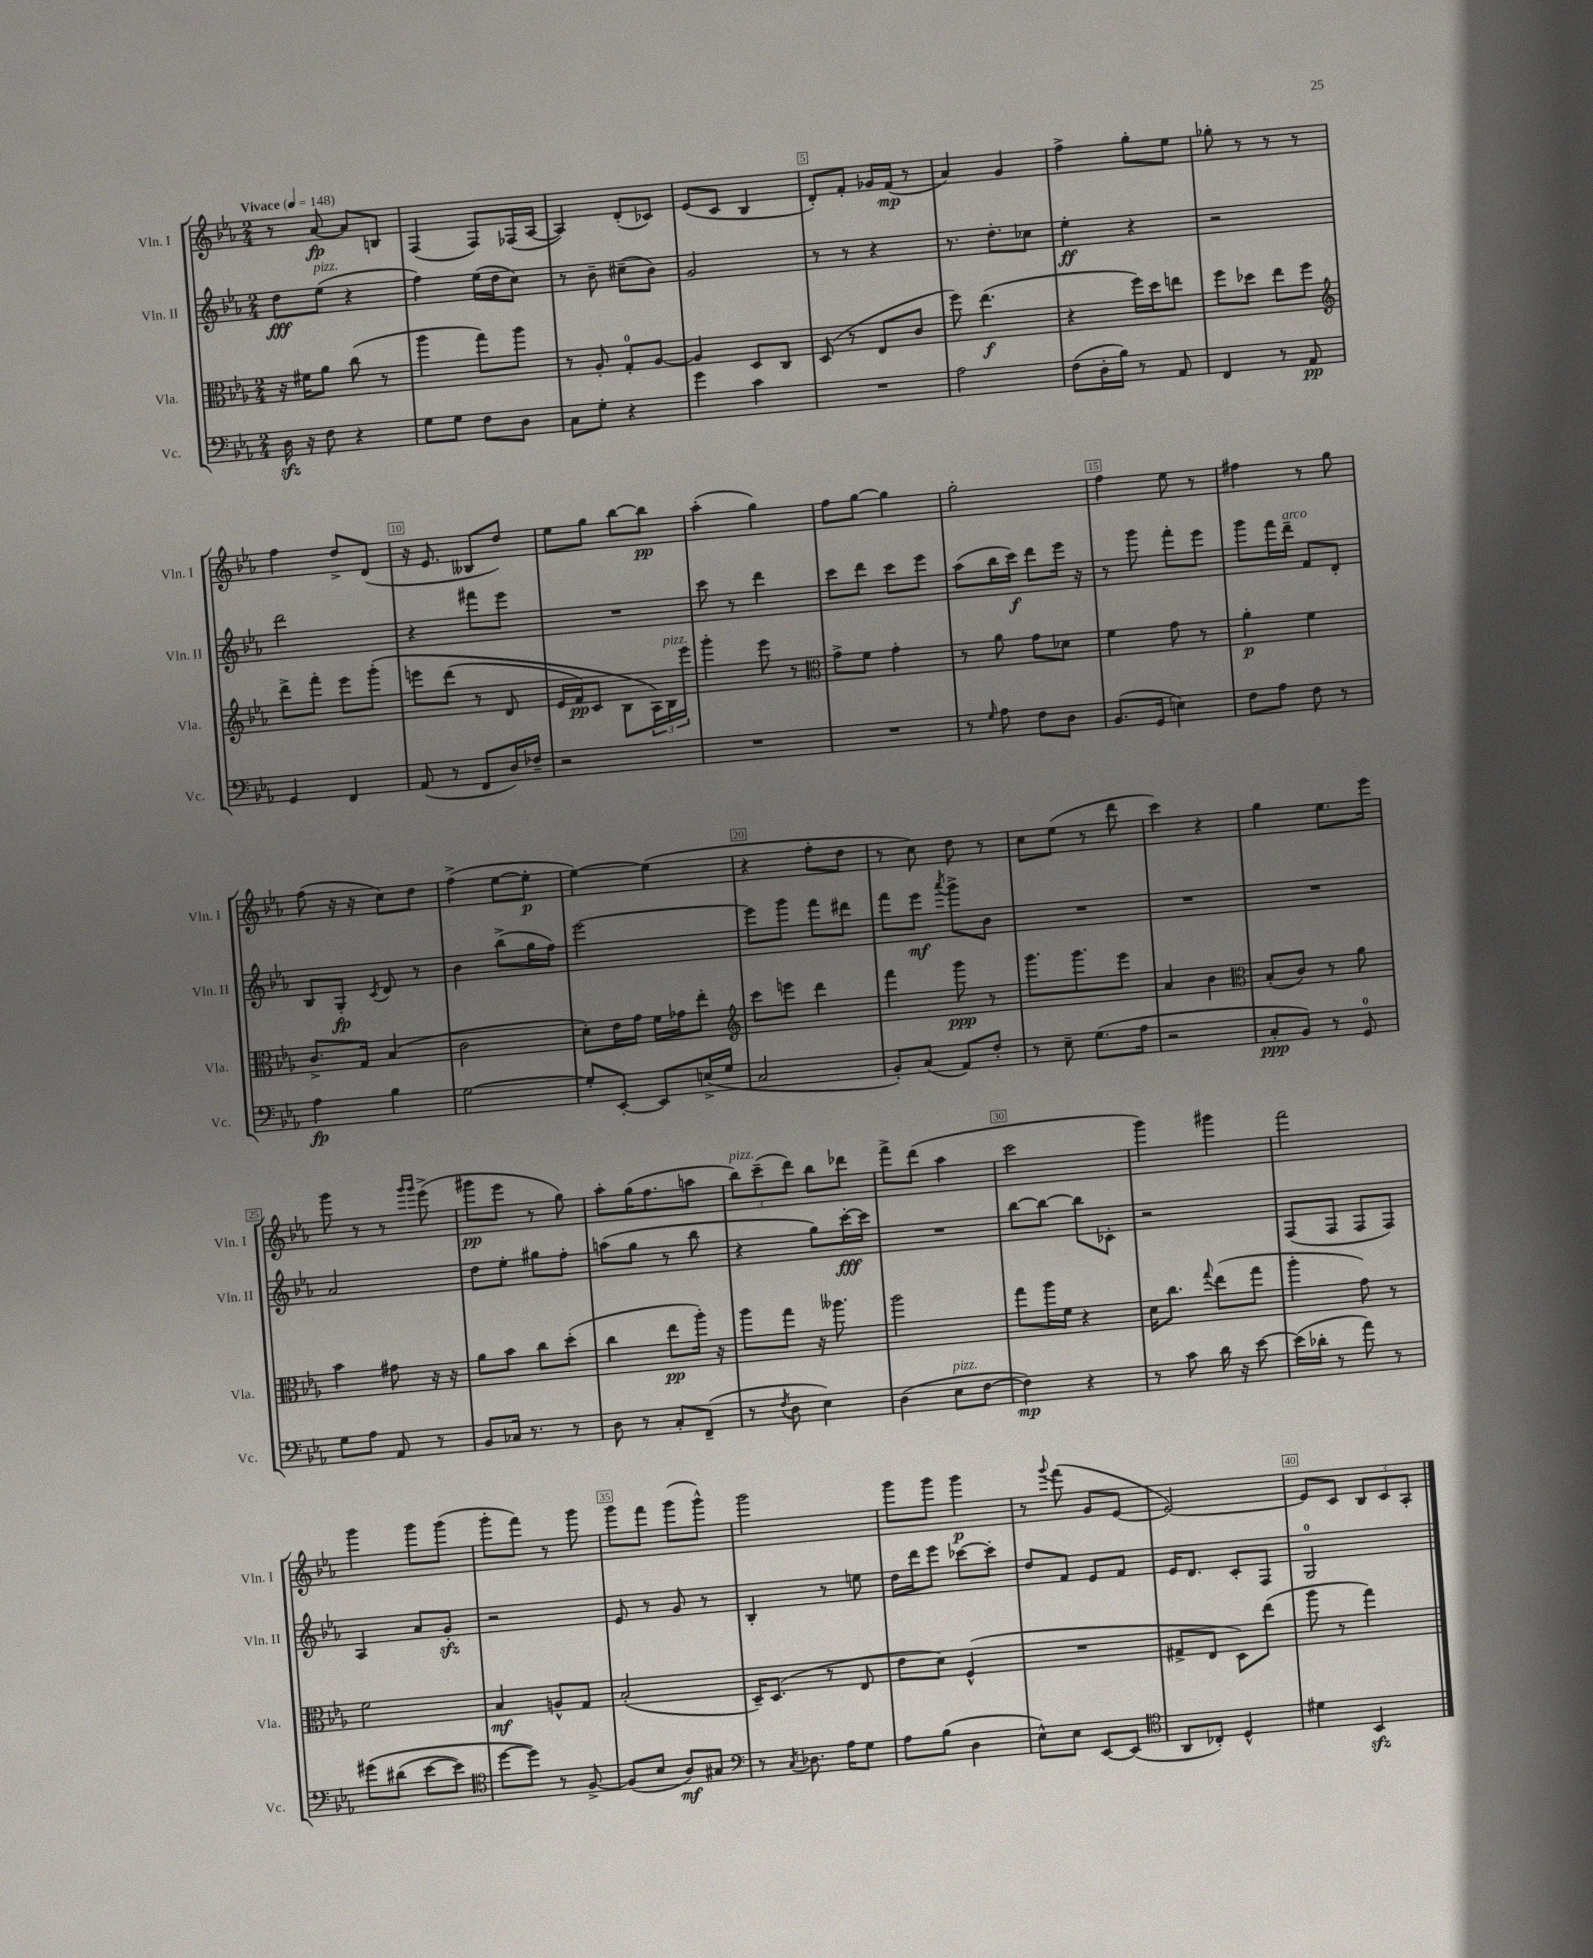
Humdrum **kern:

**kern	**kern	**kern	**kern
*staff4	*staff3	*staff2	*staff1
*clefF4	*clefC3	*clefG2	*clefG2
*k[b-e-a-]	*k[b-e-a-]	*k[b-e-a-]	*k[b-e-a-]
*M2/4	*M2/4	*M2/4	*M2/4
*MM148	*MM148	*MM148	*MM148
16D	16r	8dd	8r
16r	16f#	.	.
8F	8a-	(8ee-	[8a-
4r	(8cc	4r	8a-]
.	8r	.	8B
=	=	=	=
8G	4aa-	4ff)	(4F
8G	.	.	.
8F	8gg)	(16ee-	8F)
.	.	16dd	.
8D	8aa-	8cc)	(16F-
.	.	.	[16A-
=	=	=	=
8C	8r	8r	4A-])
8G'	8A-'	8b-~	.
4r	8G'	(8cc#~	(8d'
.	[8A-	8b-)	8c-)
=	=	=	=
4g	4A-]	2g	(8e-
.	.	.	8c
4c	8D	.	4B-
.	8C	.	.
=	=	=	=
2r	(8D	8r	8d')
.	8r	8r	8f'
.	8E-	4r	16g-
.	.	.	(16f
.	8c	.	8r
=	=	=	=
2A-	8ff)	8.r	4a-)
.	(4.ee-	.	.
.	.	8.dd'	.
.	.	.	4g
.	.	8cc-	.
=	=	=	=
(8F	4r	4ee-'	4ff^
16D'	.	.	.
16B-)	.	.	.
8r	16ff)	4r	8gg'
.	16dd	.	.
8AA-	8ee	.	8ee-
=	=	=	=
4FF	8ff	2r	8gg-'
.	8dd-	.	8r
8r	8ee-	.	8r
8AA-	8ff	.	8r
=	=	=	=
*	*clefG2	*	*
4GG	8ddd^	2ddd	4ff
.	8fff'	.	.
4FF	8eee-	.	8dd^
.	&(8ggg'	.	(8d
=	=	=	=
(8AA-	8eee	4r	16r
.	.	.	8.e-
8r	(8ddd	.	.
8FF	8r	8fff#	8B--
16D)	8d	8eee-	8dd)
16F-~	.	.	.
=	=	=	=
2r	16e-	2r	8ee-
.	16f)	.	.
.	8c	.	8gg
.	8B-	.	[8bb-
.	24A-&)	.	8bb-]
.	24B-	.	.
.	24eee-	.	.
=	=	=	=
2r	4ggg'	8ccc	(4aa-'
.	.	8r	.
.	8eee-	4ddd	4gg)
.	8r	.	.
=	=	=	=
*	*clefC3	*	*
2r	8g^	8ccc	8ff
.	8f	8ddd	[8gg
.	4g'	8ccc	4gg]
.	.	8eee-	.
=	=	=	=
8r	8r	(8aa-	2gg'
16qqG	.	.	.
8A-	8a-	16bb-	.
.	.	16ccc)	.
8F	8g	8ddd	.
8D	8d-	16eee-	.
.	.	16r	.
=	=	=	=
(8.BB-	4f	8r	4ff
.	.	8ggg	.
16GG	.	.	.
4E)	8g	8fff'	8ee-
.	8r	8eee-	8r
=	=	=	=
8F	4a-'	8ggg	4ff#
8A-	.	16fff	.
.	.	16ddd~	.
8F	4f	8f	8r
8r	.	8d'	8gg
=	=	=	=
4A-	8.c^	8B-	(8ff
.	.	8G'	16r
.	16G	.	16r
.	.	8qc	.
4B-	(4B-	8d	8cc)
.	.	8r	8dd
=	=	=	=
[2G	2c	4b-	(4ff^
.	.	(8bb-^	[8ee-
.	.	16gg	8ee-']
.	.	16ff)	.
=	=	=	=
8G']	8d')	[2eee-	[4ee-)
[8EE-'	16e-	.	.
.	16g	.	.
8EE-]	16f	.	(4ee-]
.	16g-	.	.
(16E^	8ee-'	.	.
16G	.	.	.
=	=	=	=
*	*clefG2	*	*
2C	8ccc	8eee-]	4r
.	8eee	8ggg	.
.	4ddd	8fff	8ff'
.	.	8ddd#	8dd
=	=	=	=
8BB-')	4fff	8fff	8r
(8C	.	8eee-	8cc)
.	.	8qaaa-	.
8AA-)	8ggg	8ggg^	8dd
8F'	8r	8b-	8r
=	=	=	=
8r	8.ggg	2r	8cc
8E-~	.	.	(8ee-
.	8.ggg	.	.
(8.G	.	.	8r
.	8eee-	.	8ddd
16A-	.	.	.
=	=	=	=
2r	4a-	2r	4ccc)
.	4b-	.	4r
=	=	=	=
*	*clefC3	*	*
8C'	(8B-'	2r	4gg
8BB-)	8c)	.	.
8r	8r	.	8.ee-
8GG	8a-	.	.
.	.	.	16eee-
=	=	=	=
8G	4b-	2a-	8ggg
8A-	.	.	8r
8AA-	8g#	.	8r
.	.	.	16qqggg
.	.	.	16qqggg
8r	16r	.	(8eee-^
.	16r	.	.
=	=	=	=
8BB-	8a-	8dd	8ggg#
16C-	8b-	8ee-'	8eee-
8.r	.	.	.
.	8cc	8gg#	8r
8r	(8dd'	8ff'	8gg)
=	=	=	=
8D	4cc	(8aa	8aa-'
8r	.	8gg	(16gg
.	.	.	8.ff
8C'	8ee-	8r	.
(8FF~	16aa-')	8bb-	8aa
.	16r	.	.
=	=	=	=
8r	8aa-	4r	12bb-)
.	.	.	(12ccc~
8qF	.	.	.
8D	8gg	.	.
.	.	.	12ddd)
4E-)	16r	8gg)	8bb-
.	8.aa--	.	.
.	.	[16ccc'	8ddd-
.	.	16ccc]	.
=	=	=	=
(4D	2aa-	2r	8fff^
.	.	.	(8ddd
8E-	.	.	4aa-
[8F	.	.	.
=	=	=	=
4F])	8gg	[8bb-	2ccc
.	16aa-	8bb-_	.
.	16f	.	.
4r	4r	8bb-]	.
.	.	8c-'	.
=	=	=	=
8r	16d	2r	4ggg)
.	8.cc	.	.
8c	.	.	.
.	8qqgg	.	.
16d	(8ee-	.	4ggg#
16r	.	.	.
[8e-	8gg	.	.
=	=	=	=
(16e-]	4aa-'	(8F	2fff
16d-'	.	.	.
8r	.	8F	.
8a-)	8g)	8F	.
8r	8r	8F)	.
=	=	=	=
&(8g#	2f	4A-	4ggg
(8d#	.	.	.
[8e-	.	8a-	8ggg
8e-])	.	8g'	(8ggg
=	=	=	=
*clefC4	*	*	*
[8dd	4B-	2r	8ggg'
8dd]&)	.	.	8fff)
8r	8A^^	.	8r
[8F^	8G	.	8ggg
=	=	=	=
(8F]	(2B-'	8e-	8ggg
8B-	.	8r	8fff
8A-)	.	8g	(8ggg
8G#	.	8r	8ggg^^)
=	=	=	=
*clefF4	*	*	*
8r	16D~)	4B-'	2ggg
.	(8.D	.	.
8qC	.	.	.
8.D-	.	.	.
.	8r	8r	.
16A-	.	.	.
8G	8E-	8ee	.
=	=	=	=
8A-	8e-	16dd	8ggg
.	.	16ddd	.
(8B-	8d)	8eee-	8ggg
4D	(4F^^	[8ccc-	4ggg
.	.	8ccc-']	.
=	=	=	=
8E-^^)	2r	8dd	8r
.	.	.	8qqggg
8E-	.	8f	(8fff
[8EE-	.	8e-	8g
(8EE-]	.	8f	[8e-
=	=	=	=
*clefC4	*	*	*
8AA-	8G#^	16e-	2e-_)
.	.	8.d	.
8C-')	8E-	.	.
4D^^	8D)	8c'	.
.	(8ee-	8F	.
=	=	=	=
4d#	8aa-	2G	8e-]
.	8r	.	8c
4BB-	4gg)	.	12B-
.	.	.	12c
.	.	.	12A-'
==	==	==	==
*-	*-	*-	*-
